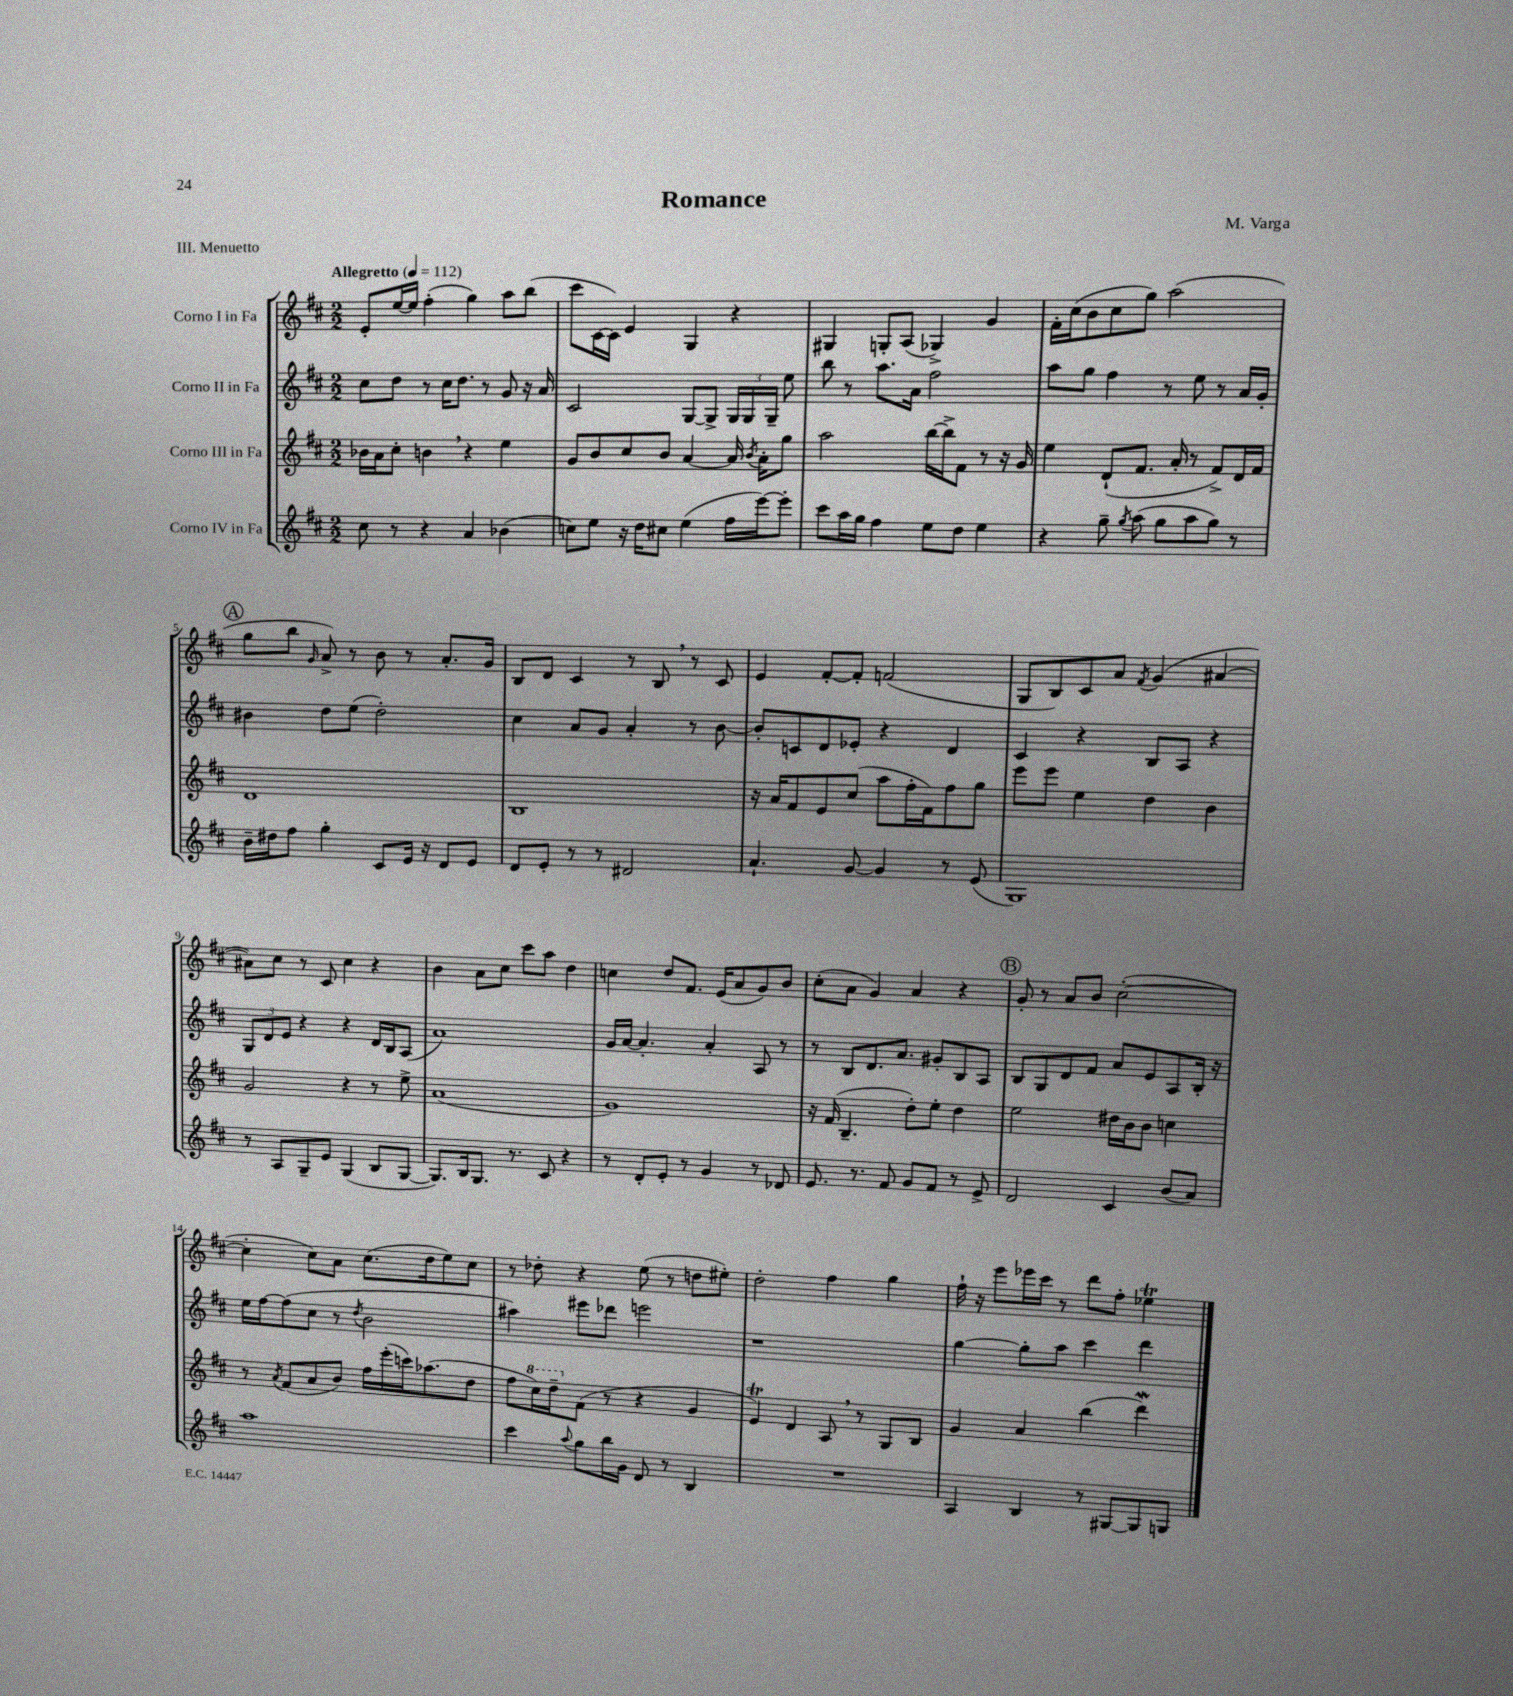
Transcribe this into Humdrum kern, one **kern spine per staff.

**kern	**kern	**kern	**kern
*part4	*part3	*part2	*part1
*staff4	*staff3	*staff2	*staff1
*I"Corno IV in Fa	*I"Corno III in Fa	*I"Corno II in Fa	*I"Corno I in Fa
*clefG2	*clefG2	*clefG2	*clefG2
*k[f#c#]	*k[f#c#]	*k[f#c#]	*k[f#c#]
*M2/2	*M2/2	*M2/2	*M2/2
*MM112	*MM112	*MM112	*MM112
=1	=1	=1	=1
!	!	!	!LO:TX:a:B:t=Allegretto
8cc#\	16b-X\LL	8cc#\L	8e'/L
.	16a\J	.	.
8r	8cc#'\J	8dd\J	[16ee/L
.	.	.	16ee/JJ]
4r	4bn,\	8r	(4ff#'\
.	.	16cc#\KL	.
.	.	8.dd\J	.
4a/	4r	.	4gg\)
.	.	8r	.
(4b-X\	4ee\	8g/	8aa\L
.	.	16r	(8bb\J
.	.	16a/	.
=2	=2	=2	=2
8ccn\L)	8g/L	2c#/	8ccc#\L
8ee\J	8b/	.	[16c#\L
.	.	.	16c#\JJ])
16r	8cc#/	.	4e/
16dd\KL	.	.	.
8cc#X\J	8b/J	.	.
(4ee\	[4a/	[8G/L	4G/
.	.	8G^/J]	.
16ff#\LL	16a/]	24G/LL	4r
.	.	24G/	.
.	8qb/	.	.
[16eee\J)	16a'\KL	.	.
.	.	24G~/JJ	.
8eee'\J]	8gg\J	8ee\	.
=3	=3	=3	=3
8ccc#\L	2aa\	8bb\	4G#X/
16aa\L	.	8r	.
16gg\JJ	.	.	.
4ff#\	.	8.aa\L	8Gn'/L
.	.	.	(8A/J
.	.	16a\Jk	.
8ee\L	[16bb\LL	2ff#\	4G-X^/)
.	16bb^\J]	.	.
8dd\J	8f#\J	.	.
4ee\	8r	.	4g/
.	16r	.	.
.	16g/	.	.
=4	=4	=4	=4
4r	4ee\	8aa\L	16f#'\LL
.	.	.	(16cc#\J
.	.	8gg\J	8b\
8gg~\	(8d`/L	4ff#\	8cc#\
8qgg/	.	.	.
(8aa\	8.f#/J	.	8gg\J)
8gg\L	.	8r	(2aa\
.	16a'/	.	.
8aa\	8r	8ee\	.
8gg\J)	8f#^/L)	8r	.
8r	16d/L	16a/LL	.
.	16f#/JJ	16g'/JJ	.
!!LO:LB:g=z
!!LO:REH:place=s1:t=A
=5	=5	=5	=5
16b~\LL	1d	4b#X\	8gg\L
16dd#X\J	.	.	.
8ff#\J	.	.	8bb\J
.	.	.	16qqg/
4gg'\	.	8dd\L	8a^/)
.	.	(8ee\J	8r
8c#/L	.	2dd'\)	8b\
16e/Jk	.	.	8r
16r	.	.	.
8d/L	.	.	8.a'/L
8e/J	.	.	.
.	.	.	16g/Jk
=6	=6	=6	=6
8d/L	1B	4cc#\	8B/L
8e'/J	.	.	8d/J
8r	.	8a/L	4c#/
8r	.	8g/J	.
2d#X/	.	4a'/	8r
.	.	.	8B,/
.	.	8r	8r
.	.	[8b\	8c#/
=7	=7	=7	=7
4.a`/	16r	8b'/L]	4e/
.	16a/KL	.	.
.	8f#/	8cn/	.
.	8e/	8d/	[8f#'/L
[8g/	(8cc#/J	8e-X'/J	8f#'/J]
4g/]	8aa\L	4r	(2fn/
.	16ff#'\L	.	.
.	16f#\J)	.	.
8r	8ff#\	4d/	.
(8e/	8gg\J	.	.
=8	=8	=8	=8
1G)	8eee\L	4c#/	8G/L
.	8eee\J	.	8B/)
.	4ee\	4r	8c#/
.	.	.	8a/J
.	.	.	8qf#/
.	4dd\	8B/L	(4g/
.	.	8A/J	.
.	4b\	4r	[4a#X/
!!LO:LB:g=z
=9	=9	=9	=9
8r	2g/	12G/L	8a#X\L])
.	.	12d/	.
8A/L	.	.	8cc#\J
.	.	12e/J	.
8G~/	.	4r	8r
8e/J	.	.	8c#/
(4G/	4r	4r	4cc#\
8B/L	8r	16d/LL	4r
.	.	16B/J	.
[8G/J	8ee^\	(8A/J	.
=10	=10	=10	=10
8.G/L])	(1a	1a)	4b\
16B/k	.	.	.
8.G/J	.	.	8a\L
.	.	.	8cc#\J
8.r	.	.	.
.	.	.	8ccc#\L
8c#/	.	.	8aa\J
4r	.	.	4dd\
=11	=11	=11	=11
8r	1g)	16g/LL	4ccn\
.	.	[16a/JJ	.
8d'/L	.	4.a'/]	.
8e'/J	.	.	8dd/L
8r	.	.	8.f#/J
4g/	.	4a'/	.
.	.	.	(16e/KL
.	.	.	8a/
8r	.	8A/	8g/)
8d-X/	.	8r	8b/J
=12	=12	=12	=12
8.e/	16r	8r	(8cc#'\L
.	(16f#/	.	.
.	4.B~/	8B/L	8a\J
8.r	.	.	.
.	.	8.d/	4g/)
8f#/	.	.	.
.	.	8.a/J	.
8g/L	8dd'\L)	.	4a/
8f#/J	8ee'\J	8g#X'/L	.
8r	4dd\	8B/	4r
8e^/	.	8A/J	.
!!LO:REH:place=s1:t=B
=13	=13	=13	=13
2d/	2ee\	8B/L	8g'/
.	.	8G/	8r
.	.	8d/	8a/L
.	.	8f#/J	8b/J
4c#/	16dd#X\LL	8a/L	([2cc#'\
.	16b\J	.	.
.	8b\J	8e/	.
(8b/L	4ccn\	8A/	.
8a/J)	.	16B'/Jk	.
.	.	16r	.
!!LO:LB:g=z
=14	=14	=14	=14
1aa	8r	16ee\LL	4cc#'\]
.	.	[16ff#\J	.
.	8qa/	.	.
.	(8f#/L	(8ff#\]	.
.	8a/	8cc#\J	8cc#\L)
.	8b/J)	8r	8a\J
.	.	8qdd/	.
.	16ff#\LL	2b\	(8.cc#\L
.	(16eee'\	.	.
.	16cccn\J)	.	.
.	(8.aa-X\	.	16dd\k
.	.	.	8ee\)
.	8dd\J	.	8cc#\J
=15	=15	=15	=15
4ccc#\	8ff#\L	4aa#X\)	8r
*	*8va	*	*
.	16ccc#\L)	.	8dd-X'\
.	16ddd~\J	.	.
8qqaa/	.	.	.
*	*X8va	*	*
8gg\L	(8f#\J	8eee#X\L	4r
16bb\L	8r	8ddd-X\J	.
16g\JJ	.	.	.
8d/	4r	2eeen\	(8ee\
8r	.	.	8r
4B/	4g/	.	8ddn\L
.	.	.	8ee#X'\J)
=16	=16	=16	=16
1r	4eT/)	1r	2dd'\
.	4d/	.	.
.	8A,/	.	4ff#\
.	8r	.	.
.	8G/L	.	4gg\
.	8B/J	.	.
=17	=17	=17	=17
4A/	4g/	[4gg\	16ff#`\
.	.	.	16r
.	.	.	8eee\L
4B/	4a/	8gg'\L]	16eee-X\L
.	.	.	16ccc#\JJ
.	.	8aa\J	8r
8r	(4bb\	4ccc#\	8ddd\L
[8G#X/L	.	.	8ff#'\J
8G#/]	4dddw\)	4ddd\	4ee-XT\
8Gn/J	.	.	.
==	==	==	==
*-	*-	*-	*-
